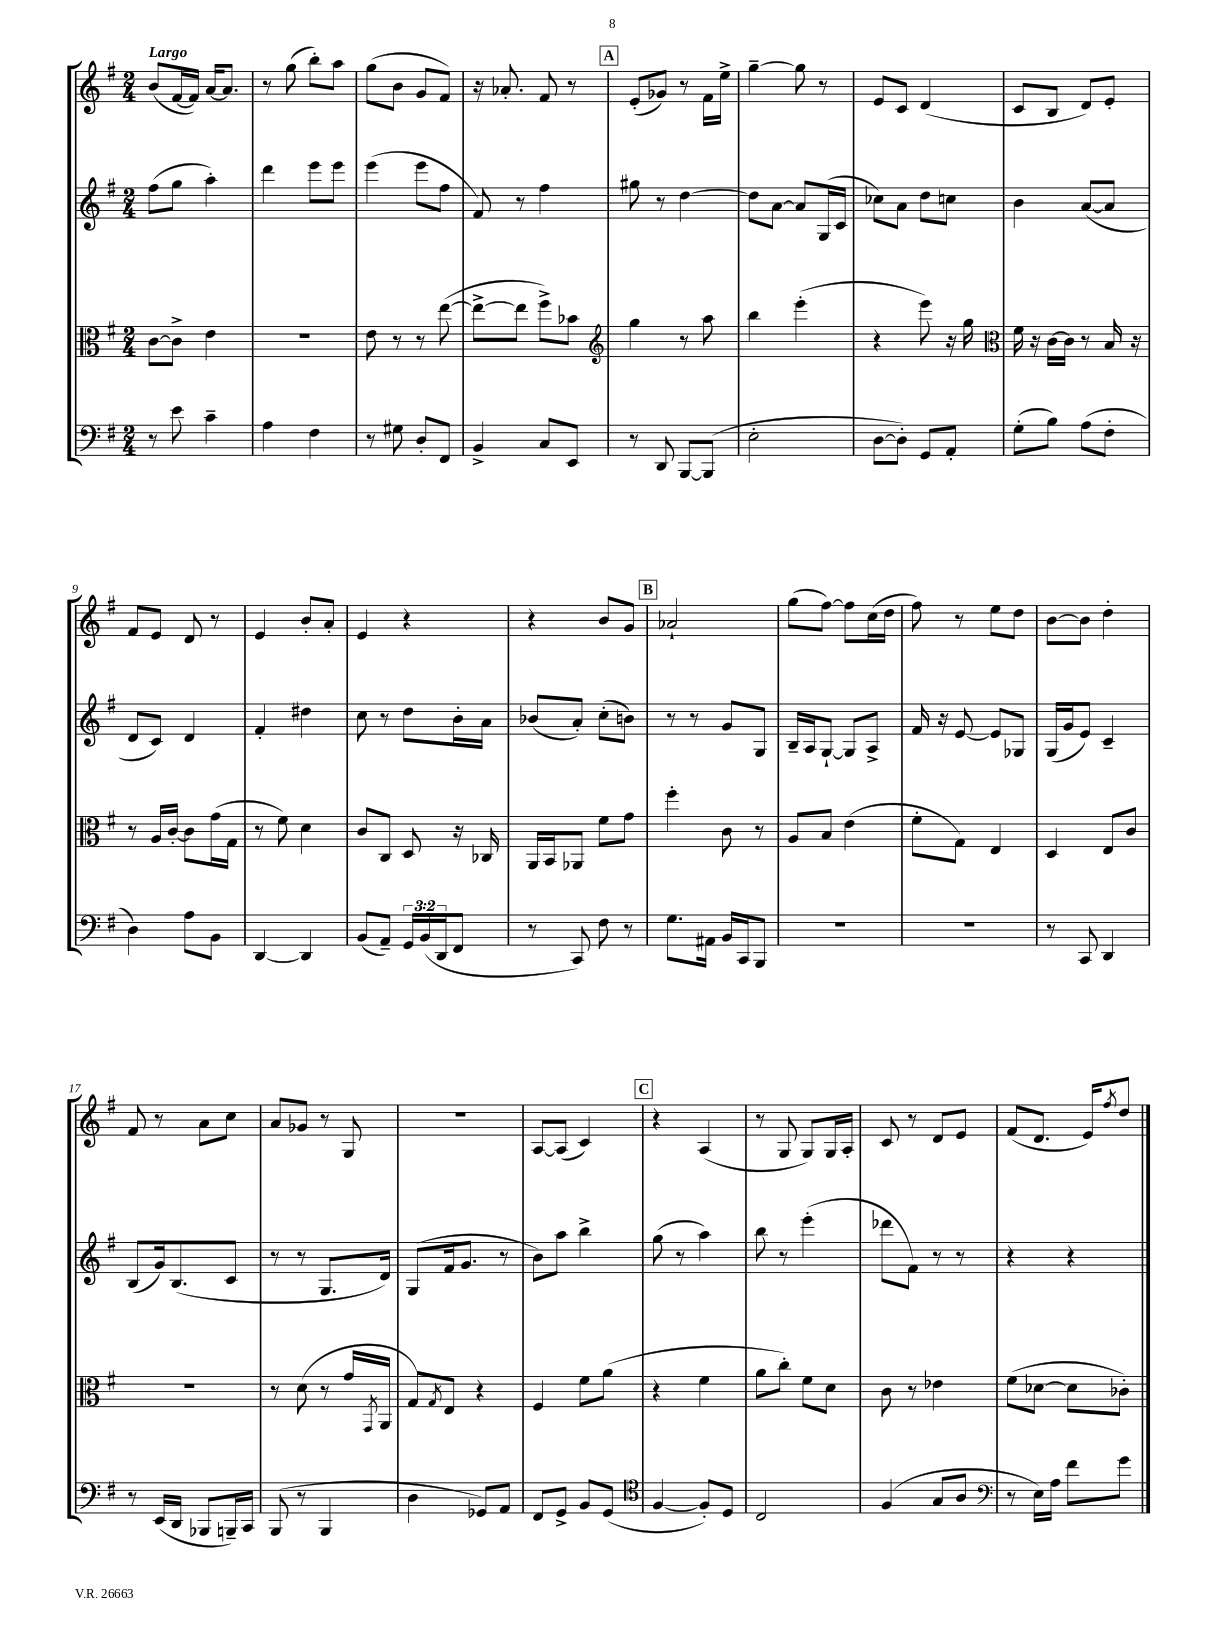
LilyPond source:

<<
\new StaffGroup <<
\new Staff = "s0" {
    \clef treble \key g \major \numericTimeSignature \time 2/4 \tempo "Largo"
    b'8( fis'16~ fis'16) a'16~ a'8. |
    r8 g''8( b''8-.) a''8 |
    g''8( b'8 g'8 fis'8) |
    r16 aes'8.-. fis'8 r8 |
    \mark \markup { \box "A" } e'8-.( ges'8) r8 fis'16 e''16-> |
    g''4~-- g''8 r8 |
    e'8 c'8 d'4( |
    c'8 b8 d'8) e'8-. |
    fis'8 e'8 d'8 r8 |
    e'4 b'8-. a'8-. |
    e'4 r4 |
    r4 b'8 g'8 |
    \mark \markup { \box "B" } aes'2-! |
    g''8( fis''8~) fis''8 c''16( d''16 |
    fis''8) r8 e''8 d''8 |
    b'8~ b'8 d''4-. |
    fis'8 r8 a'8 c''8 |
    a'8 ges'8 r8 g8 |
    r2 |
    a8~ a8( c'4) |
    \mark \markup { \box "C" } r4 a4( |
    r8 g8 g8) g16 a16-. |
    c'8 r8 d'8 e'8 |
    fis'8( d'8. e'16) \acciaccatura { fis''8 } d''8 \bar "|." |
}
\new Staff = "s1" {
    \clef treble \key g \major \numericTimeSignature \time 2/4
    fis''8( g''8 a''4-.) |
    d'''4 e'''8 e'''8 |
    e'''4( e'''8 fis''8 |
    fis'8) r8 fis''4 |
    \mark \markup { \box "A" } gis''8 r8 d''4~ |
    d''8 a'8~ a'8 g16( c'16 |
    ces''8) a'8 d''8 c''8 |
    b'4 a'8~( a'8 |
    d'8 c'8) d'4 |
    fis'4-. dis''4 |
    c''8 r8 d''8 b'16-. a'16 |
    bes'8( a'8-.) c''8-.( b'8) |
    \mark \markup { \box "B" } r8 r8 g'8 g8 |
    b16-- a16 g8~-! g8 a8-> |
    fis'16 r16 e'8~ e'8 ges8 |
    g16( g'16 e'8) c'4-- |
    b8( g'16) b8.( c'8 |
    r8 r8 g8. d'16) |
    g8( fis'16 g'8. r8 |
    b'8) a''8 b''4-> |
    \mark \markup { \box "C" } g''8( r8 a''4) |
    b''8 r8 e'''4-.( |
    des'''8 fis'8) r8 r8 |
    r4 r4 \bar "|." |
}
\new Staff = "s2" {
    \clef alto \key g \major \numericTimeSignature \time 2/4
    c'8~ c'8-> e'4 |
    R2 |
    e'8 r8 r8 e''8~( |
    e''8~-> e''8 fis''8->) bes'8 |
    \mark \markup { \box "A" } \clef treble g''4 r8 a''8 |
    b''4 e'''4-.( |
    r4 e'''8) r16 g''16 |
    \clef alto fis'16 r16 c'16~ c'16 r8 b16 r16 |
    r8 a16 c'16~-. c'8 g'16( g16 |
    r8 fis'8) d'4 |
    c'8 c8 d8 r16 ces16 |
    a,16 b,16 aes,8 fis'8 g'8 |
    \mark \markup { \box "B" } fis''4-. c'8 r8 |
    a8 b8 e'4( |
    fis'8-. g8) e4 |
    d4 e8 c'8 |
    r2 |
    r8 d'8( r8 g'16 \acciaccatura { g,8 } a,16 |
    g8) \acciaccatura { g8 } e8 r4 |
    fis4 fis'8 a'8( |
    \mark \markup { \box "C" } r4 fis'4 |
    a'8 c''8-.) fis'8 d'8 |
    c'8 r8 ees'4 |
    fis'8( des'8~ des'8 ces'8-.) \bar "|." |
}
\new Staff = "s3" {
    \clef bass \key g \major \numericTimeSignature \time 2/4 \override Staff.TupletNumber.text = #tuplet-number::calc-fraction-text
    r8 e'8 c'4-- |
    a4 fis4 |
    r8 gis8 d8-. fis,8 |
    b,4-> c8 e,8 |
    \mark \markup { \box "A" } r8 d,8 b,,8~ b,,8( |
    e2-. |
    d8~ d8-.) g,8 a,8-. |
    g8-.( b8) a8( fis8-. |
    d4) a8 b,8 |
    d,4~ d,4 |
    b,8( a,8--) \tuplet 3/2 { g,16 b,16( d,16 } fis,8 |
    r8 c,8) fis8 r8 |
    \mark \markup { \box "B" } g8. ais,16 b,16 c,16 b,,8 |
    R2 |
    R2 |
    r8 c,8 d,4 |
    r8 e,16( d,16 bes,,8 b,,16--) c,16 |
    b,,8( r8 b,,4 |
    d4 ges,8) a,8 |
    fis,8 g,8-> b,8 g,8( |
    \mark \markup { \box "C" } \clef tenor fis4~ fis8-.) d8 |
    c2 |
    fis4( g8 a8 |
    \clef bass r8 e16) a16 fis'8 g'8 \bar "|." |
}
>>
>>
